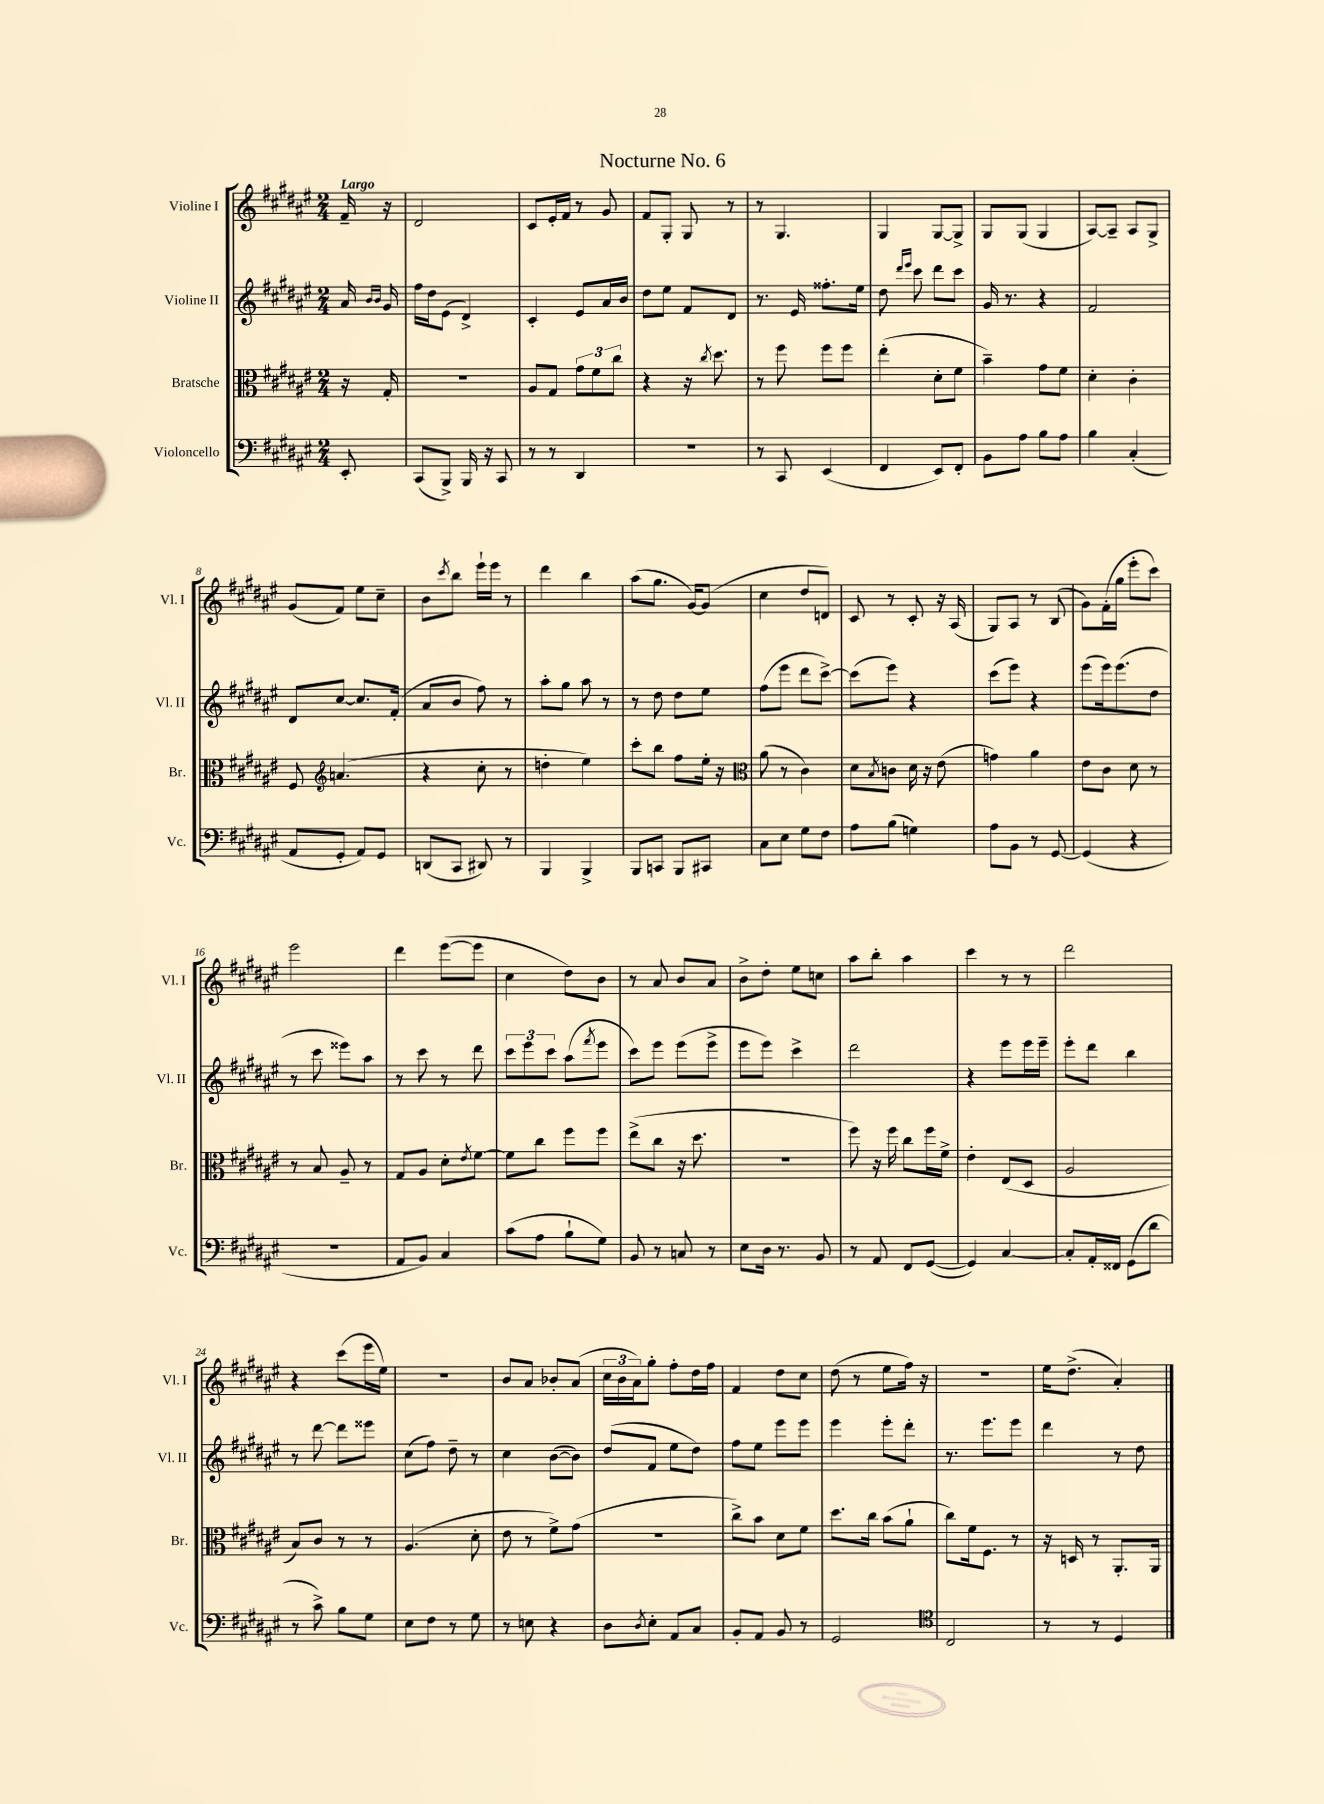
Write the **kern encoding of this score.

**kern	**kern	**kern	**kern
*staff4	*staff3	*staff2	*staff1
*clefF4	*clefC3	*clefG2	*clefG2
*k[f#c#g#d#a#e#]	*k[f#c#g#d#a#e#]	*k[f#c#g#d#a#e#]	*k[f#c#g#d#a#e#]
*M2/4	*M2/4	*M2/4	*M2/4
8EE#'	16r	16a#	16f#~
.	.	16qqb	.
.	.	16qqb	.
.	16G#'	16g#	16r
=	=	=	=
(8CC#	2r	16ff#	2d#
.	.	16dd#	.
8BBB^)	.	(8e#	.
16BBB	.	4d#^)	.
16r	.	.	.
8CC#	.	.	.
=	=	=	=
8r	8A#	4c#'	8c#
8r	8G#	.	16e#'
.	.	.	16f#
4DD#	12g#	8e#	8r
.	12f#	.	.
.	.	16a#	8g#
.	12cc#	.	.
.	.	16b	.
=	=	=	=
2r	4r	8dd#	8f#
.	.	8ee#	8G#'
.	16r	8f#	8G#
.	8qcc#	.	.
.	8.dd#	.	.
.	.	8d#	8r
=	=	=	=
8r	8r	8.r	8r
8CC#	8ff#	.	4.G#
.	.	16e#	.
(4EE#	8ff#	8.ff##'	.
.	8ff#	.	.
.	.	16ee#	.
=	=	=	=
4FF#	(4ee#'	8dd#	4G#
.	.	16qqddd#	.
.	.	16qqeee#	.
.	.	8ccc#	.
8EE#)	8d#'	8ddd#	[8G#
8FF#'	8f#	8ccc#	8G#^]
=	=	=	=
8BB	4b~)	16g#	8G#
.	.	8.r	.
8A#	.	.	(8G#
8B	8g#	4r	4G#
8A#	8f#	.	.
=	=	=	=
4B	4d#'	2f#	[8A#)
.	.	.	8A#~]
(4C#'	4c#'	.	8A#
.	.	.	8G#^
=	=	=	=
8AA#	8F#	8d#	(8g#
*	*clefG2	*	*
8GG#'	(4.a	[8cc#	8f#)
8AA#)	.	8.cc#]	8ee#
8GG#	.	.	8cc#~
.	.	(16f#'	.
=	=	=	=
(8DD	4r	8a#	8b
.	.	.	8qccc#
8CC#	.	8b	8bb
8DD#)	8cc#'	8ff#)	16eee#`
.	.	.	16eee#
8r	8r	8r	8r
=	=	=	=
4BBB	4dd'	8aa#'	4ddd#
.	.	8gg#	.
4BBB^	4ee#)	8aa#	4bb
.	.	8r	.
=	=	=	=
8BBB	8ccc#'	8r	(8aa#
8CC	8bb	8dd#	8.gg#
8BBB	8ff#	8dd#	.
.	.	.	[16g#)
8CC#	16ee#'	8ee#	(8g#]
.	16r	.	.
=	=	=	=
*	*clefC3	*	*
8C#	(8a#	(8ff#	4cc#
8E#	8r	8eee#	.
8G#	4c#)	8ddd#	8dd#
8F#	.	[8ccc#^)	8d)
=	=	=	=
8A#	8d#	(8ccc#]	8c#
.	8qB	.	.
(8B	8c	8eee#)	8r
4G)	16d#	4r	8c#'
.	16r	.	.
.	(8e#	.	16r
.	.	.	(16A#
=	=	=	=
8A#	4g)	(8ccc#	8G#)
8BB	.	8eee#)	8A#
8r	4a#	4r	8r
[8GG#	.	.	(8B
=	=	=	=
(4GG#]	8e#	(8eee#	8g#)
.	8c#	16eee#)	(16f#'
.	.	(8.eee#	16gg#
4r	8d#	.	8eee#'
.	8r	8dd#	8ccc#)
=	=	=	=
2r	8r	8r	2eee#
.	8B	8ccc#	.
.	8A#~	8eee##)	.
.	8r	8aa#	.
=	=	=	=
8AA#	8G#	8r	4ddd#
8BB)	8A#	8ccc#	.
4C#	8d#'	8r	([8eee#
.	8qe#	.	.
.	[8f#	8ddd#	8eee#]
=	=	=	=
(8c#	8f#]	12ccc#	4cc#
.	.	12eee#	.
8A#	8cc#	.	.
.	.	12ccc#	.
8B`	8ff#	(8aa#	8dd#)
.	.	8qfff#	.
8G#)	8ff#	8eee#	8b
=	=	=	=
8BB	(8ee#^	8ccc#)	8r
8r	8cc#	8eee#	8a#
8C	16r	(8eee#	8b
.	8.dd#	.	.
8r	.	8eee#^	8a#
=	=	=	=
8E#	2r	8eee#	8b^
16D#	.	8eee#)	8dd#'
8.r	.	.	.
.	.	4ccc#^	8ee#
8BB	.	.	8cc
=	=	=	=
8r	8ff#)	2ddd#	8aa#
8AA#	16r	.	8bb'
.	16ff#	.	.
8FF#	8cc#	.	4aa#
([8GG#	16ff#	.	.
.	16f#^	.	.
=	=	=	=
4GG#])	4e#'	4r	4ccc#
[4C#	(8E#	8eee#	8r
.	8D#	16eee#	8r
.	.	16eee#~	.
=	=	=	=
8C#']	2A#	8eee#'	2ddd#
16AA#'	.	8ddd#	.
16FF##	.	.	.
(8GG#	.	4bb	.
8d#	.	.	.
=	=	=	=
8r	8B)	8r	4r
8c#^)	8c#	[8ddd#	.
8B	8r	8ddd#]	(8ccc#
8G#	8r	8eee##	16eee#
.	.	.	16ee#)
=	=	=	=
8E#	(4.A#	(8cc#	2r
8F#	.	8ff#)	.
8r	.	8dd#~	.
8G#	8d#'	8r	.
=	=	=	=
8r	8e#	4cc#	8b
8E	8r	.	8a#
4r	8f#^)	([8b	8b-'
.	(8g#	8b])	(8a#
=	=	=	=
8D#	2r	(8dd#	24cc#
.	.	.	24b
.	.	.	24a#)
8qD#	.	.	.
8E#'	.	8f#	8gg#'
8AA#	.	8ee#	8ff#'
8C#	.	8dd#)	16dd#
.	.	.	16ff#
=	=	=	=
8BB'	8cc#^)	8ff#	4f#
8AA#	8b	8ee#	.
8BB	8d#	8eee#	8dd#
8r	8f#	8eee#	8cc#
=	=	=	=
2GG#	8.dd#	4eee#	(8dd#
.	.	.	8r
.	16cc#	.	.
.	(8b	8eee#'	8ee#
.	8a#`	8ddd#'	16ff#)
.	.	.	16r
=	=	=	=
*clefC4	*	*	*
2C#	8cc#)	8.r	2r
.	16f#	.	.
.	8.F#	8.eee#	.
.	8r	8eee#	.
=	=	=	=
8r	16r	4ddd#	16ee#
.	16D	.	(8.dd#^
8r	8r	.	.
4D#	8.AA#'	8r	4a#')
.	.	8dd#	.
.	16AA#	.	.
==	==	==	==
*-	*-	*-	*-
